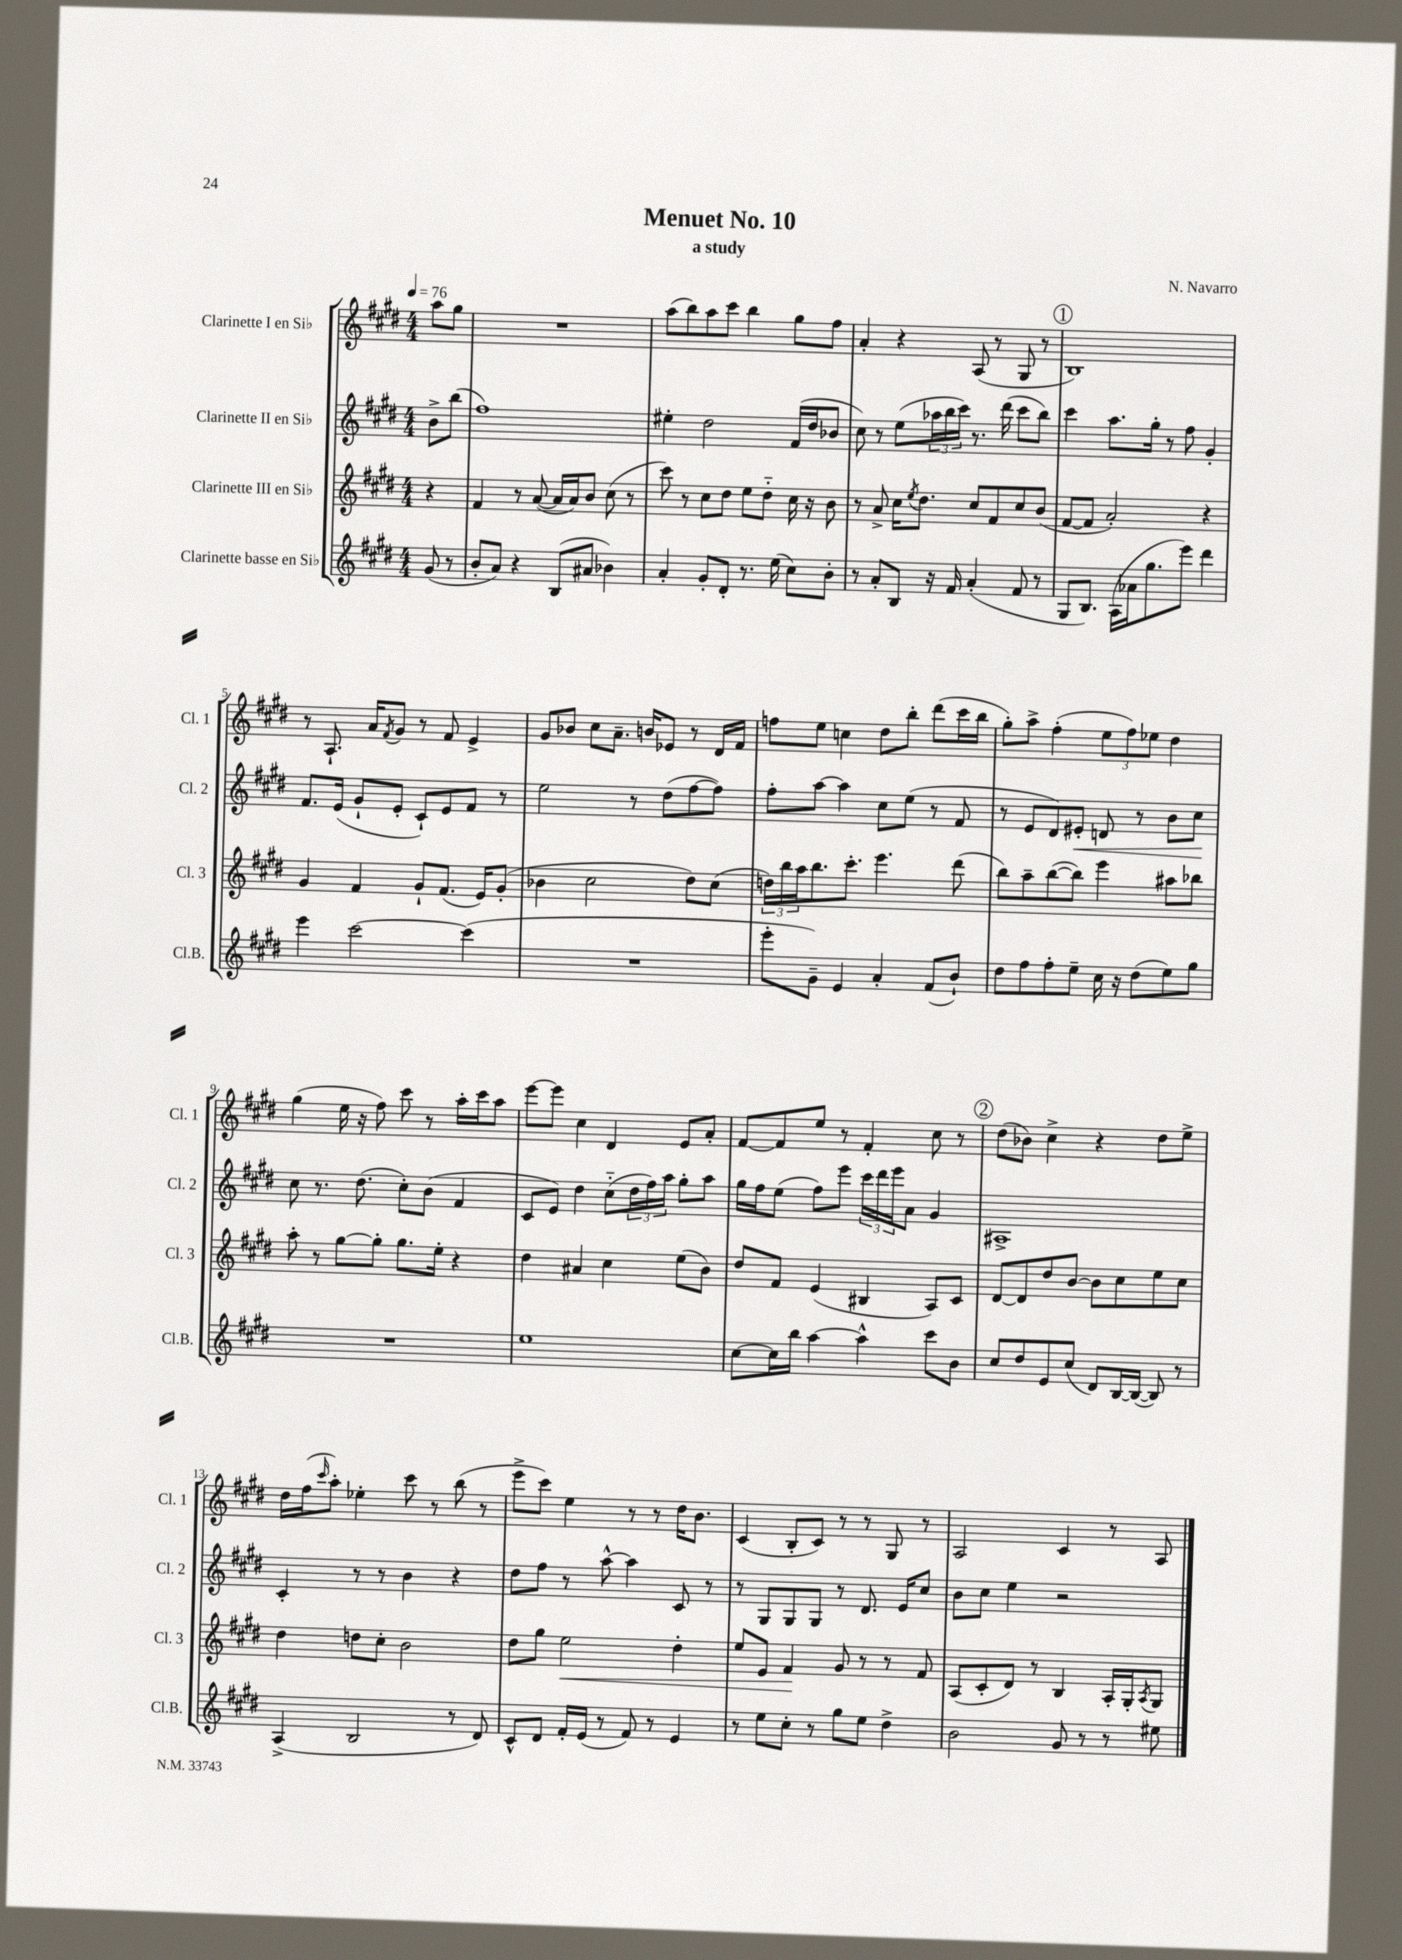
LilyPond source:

\header { title = "Menuet No. 10" composer = "N. Navarro" subtitle = "a study" }
<<
\new StaffGroup <<
\new Staff = "s0" \with { instrumentName = "Clarinette I en Sib" shortInstrumentName = "Cl. 1" } {
    \clef treble \key e \major \numericTimeSignature \time 4/4 \partial 4 \tempo 4 = 76
    a''8 gis''8 |
    R1 |
    a''8( b''8) a''8 cis'''8 b''4 gis''8 fis''8 |
    a'4-. r4 a8( r8 gis8 r8 |
    \mark \markup { \circle "1" } b1) |
    r8 a8.-! a'16 \acciaccatura { fis'8 } gis'8 r8 fis'8 e'4-> |
    gis'8 bes'8 cis''8 a'8.-- b'16 ees'8 r8 dis'16 fis'16 |
    f''8 e''8 c''4 dis''8 b''8-. dis'''8( cis'''16 b''16 |
    gis''8-.) a''8-> fis''4-.( \tuplet 3/2 { e''8 fis''8) ees''8 } dis''4 |
    gis''4( e''16 r16 fis''8) cis'''8 r8 a''16-. cis'''16 a''8 |
    e'''8~ e'''8 cis''4 dis'4 e'8 a'8-. |
    fis'8~ fis'8 e''8 r8 fis'4-. cis''8 r8 |
    \mark \markup { \circle "2" } dis''8( bes'8) cis''4-> r4 dis''8 e''8-> |
    dis''16 fis''16( \grace { cis'''16 } a''8-.) ees''4-. cis'''8 r8 b''8( r8 |
    e'''8-> cis'''8) e''4 r8 r8 dis''16 b'8. |
    cis'4( b8-. cis'8) r8 r8 gis8 r8 |
    a2 cis'4 r8 a8 \bar "|." |
}
\new Staff = "s1" \with { instrumentName = "Clarinette II en Sib" shortInstrumentName = "Cl. 2" } {
    \clef treble \key e \major \numericTimeSignature \time 4/4 \partial 4
    b'8-> b''8( |
    fis''1) |
    eis''4-. dis''2 fis'16( dis''16 bes'8 |
    cis''8) r8 e''8( \tuplet 3/2 { aes''16 b''16 cis'''16) } r8. dis'''16( cis'''8 b''8) |
    \mark \markup { \circle "1" } cis'''4 a''8. gis''16-. r8 fis''8 gis'4-. |
    fis'8. e'16( gis'8-! e'8-. cis'8-!) e'8 fis'8 r8 |
    e''2 r8 dis''8( fis''8~ fis''8) |
    fis''8-. a''8~ a''4 cis''8 e''8( r8 fis'8 |
    r8 e'8 dis'8) eis'8-.\< d'8 r8 b'8 cis''8\! |
    cis''8 r8. dis''8.( cis''8-.) b'8( fis'4 |
    cis'8 e'8) dis''4 cis''8-_( \tuplet 3/2 { dis''16 fis''16) a''16 } gis''8-. a''8 |
    gis''16 fis''16 e''8( fis''8) e'''8 \tuplet 3/2 { cis'''16 dis'''16 e'''16 } a'8 gis'4 |
    \mark \markup { \circle "2" } ais1-> |
    cis'4-. r8 r8 b'4 r4 |
    dis''8 fis''8 r8 a''8~-^ a''4 cis'8 r8 |
    r8 gis8 gis8 gis8 r8 dis'8. e'16 cis''8 |
    b'8 cis''8 e''4 r2 \bar "|." |
}
\new Staff = "s2" \with { instrumentName = "Clarinette III en Sib" shortInstrumentName = "Cl. 3" } {
    \clef treble \key e \major \numericTimeSignature \time 4/4 \partial 4
    r4 |
    fis'4 r8 a'8~( a'16 a'16) b'8 cis''8( r8 |
    cis'''8) r8 cis''8 dis''8 e''8 dis''8-_ cis''16 r16 b'8 |
    r8 a'8-> cis''16 \acciaccatura { e''8 } dis''8. cis''8 fis'8 cis''8 b'8( |
    \mark \markup { \circle "1" } fis'8~ fis'8 a'2-.) r4 |
    gis'4 fis'4 gis'8-! fis'8.( e'16) gis'8-.( |
    bes'4 cis''2 dis''8) cis''8( |
    \tuplet 3/2 { d''16) b''16 a''16 } b''8. cis'''8.-. e'''4. dis'''8( |
    b''8) a''8-- b''8~( b''8) e'''4 ais''8 bes''8 |
    a''8-. r8 gis''8~ gis''8-. gis''8. e''16-. r4 |
    dis''4 ais'4 cis''4 e''8( b'8) |
    dis''8 fis'8 e'4( bis4 a8) cis'8 |
    \mark \markup { \circle "2" } dis'8~ dis'8 dis''8 b'8~ b'8 cis''8 e''8 cis''8 |
    dis''4 d''8 cis''8-. b'2 |
    dis''8 gis''8 e''2\< dis''4-. |
    e''8 e'8 fis'4\! gis'8 r8 r8 fis'8 |
    a8( cis'8-. dis'8) r8 b4 a16-. gis16-. \acciaccatura { a8 } gis8 \bar "|." |
}
\new Staff = "s3" \with { instrumentName = "Clarinette basse en Sib" shortInstrumentName = "Cl.B." } {
    \clef treble \key e \major \numericTimeSignature \time 4/4 \partial 4
    gis'8( r8 |
    b'8-. a'8) r4 b8( ais'8 bes'4) |
    a'4-. gis'8-. dis'8-. r8. e''16( cis''8) b'8-. |
    r8 a'8-. b8 r16 fis'16 a'4-.( fis'8 r8 |
    \mark \markup { \circle "1" } gis8 b8.) a16( aes'16 gis''8. e'''8) dis'''4 |
    e'''4 cis'''2~ cis'''4( |
    R1 |
    e'''8-. gis'8--) e'4 a'4-. fis'8( b'8-!) |
    dis''8 fis''8 fis''8-. e''8-- cis''16 r16 dis''8( e''8) gis''8 |
    R1 |
    e''1 |
    cis''8~ cis''16 b''16 a''4~ a''4-^ cis'''8 b'8 |
    \mark \markup { \circle "2" } cis''8 dis''8 e'8 cis''8( dis'8) b16~ b16~( b8) r8 |
    a4->( b2 r8 dis'8) |
    cis'8-^ dis'8 fis'16-. e'16( r8 fis'8) r8 e'4 |
    r8 e''8 cis''8-. r8 gis''8 e''8 dis''4-> |
    b'2 gis'8 r8 r8 eis''8 \bar "|." |
}
>>
>>
